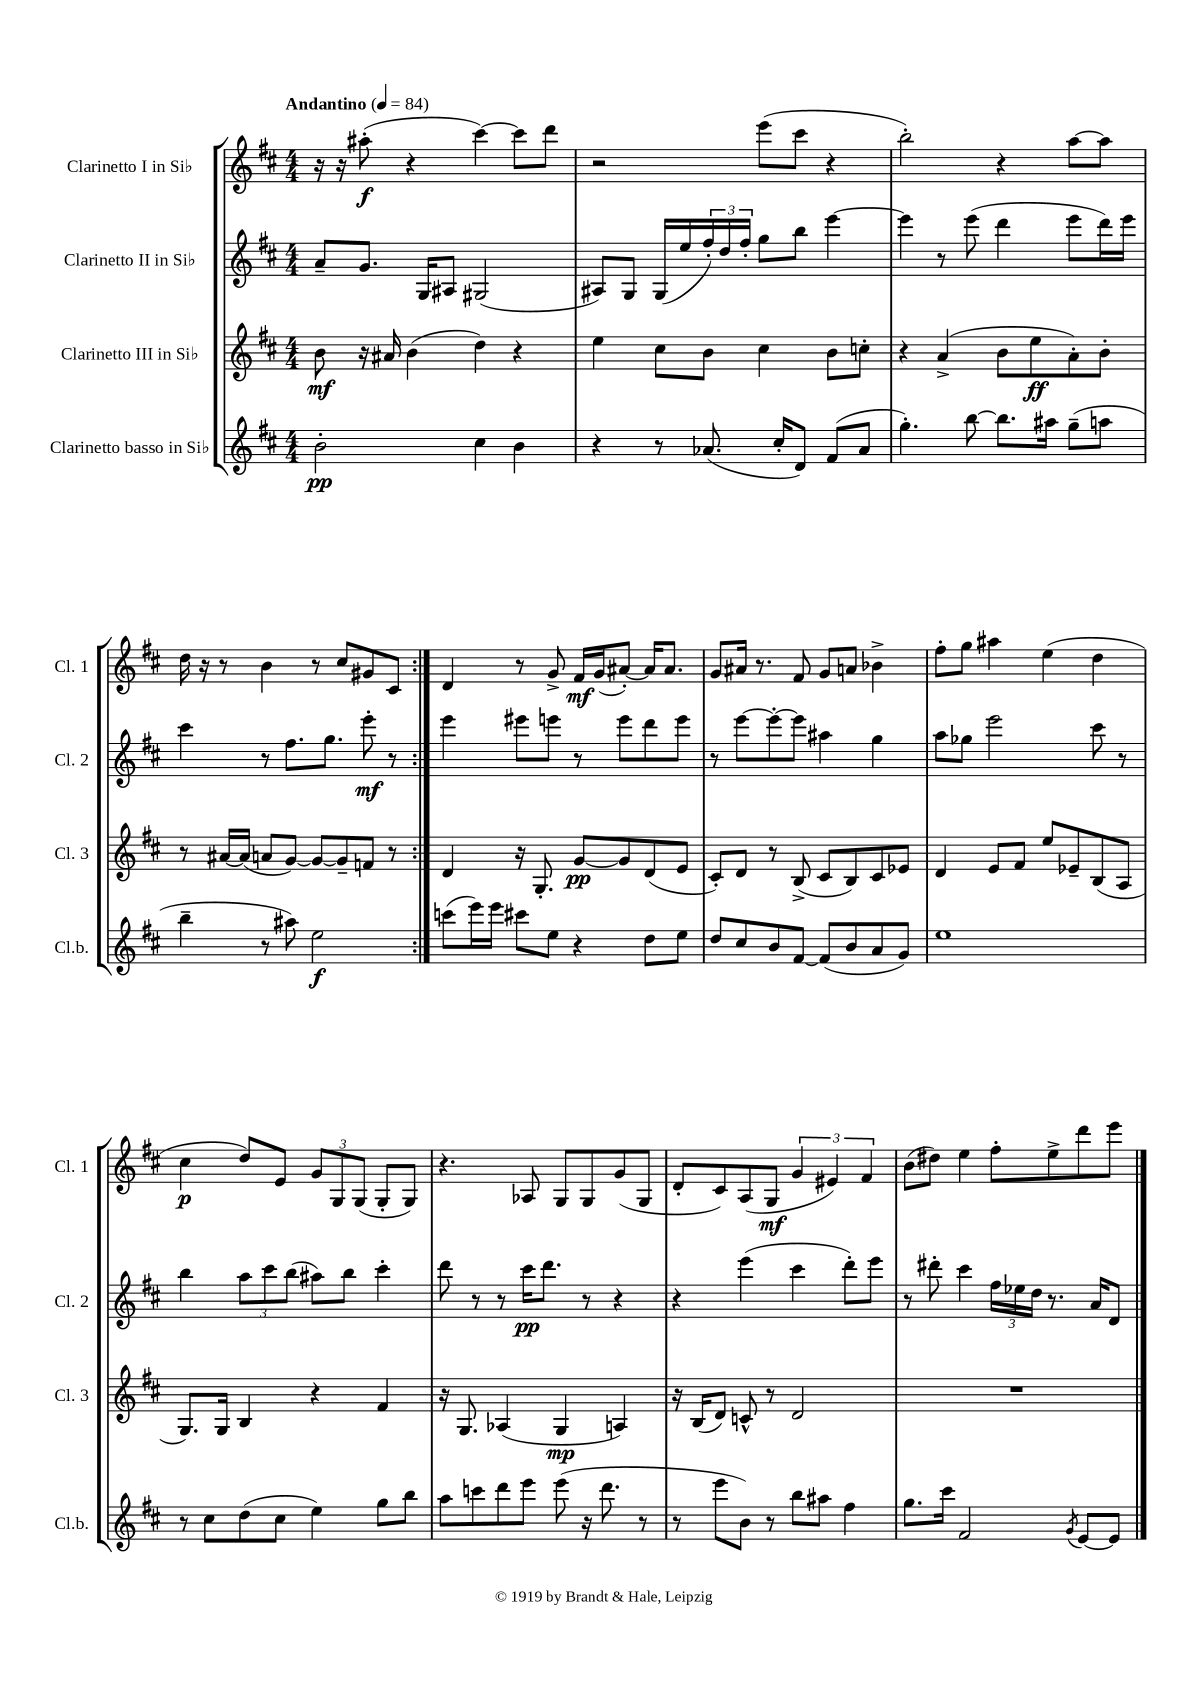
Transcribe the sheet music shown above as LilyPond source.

<<
\new StaffGroup <<
\new Staff = "s0" \with { instrumentName = "Clarinetto I in Sib" shortInstrumentName = "Cl. 1" } {
    \clef treble \key d \major \numericTimeSignature \time 4/4 \tempo "Andantino" 4 = 84
    \repeat volta 2 { r16 r16 ais''8-.\f( r4 cis'''4~) cis'''8 d'''8 |
    r2 e'''8( cis'''8 r4 |
    b''2-.) r4 a''8~ a''8 |
    d''16 r16 r8 b'4 r8 cis''8 gis'8 cis'8 | }
    d'4 r8 g'8-> fis'16\mf g'16( ais'8~-.) ais'16 ais'8. |
    g'8 ais'16 r8. fis'8 g'8 a'8 bes'4-> |
    fis''8-. g''8 ais''4 e''4( d''4 |
    cis''4\p d''8) e'8 \tuplet 3/2 { g'8 g8 g8( } g8-. g8) |
    r4. aes8 g8 g8 g'8( g8 |
    d'8-. cis'8) a8( g8\mf \tuplet 3/2 { g'4 eis'4) fis'4 } |
    b'8( dis''8) e''4 fis''8-. e''8-> d'''8 e'''8 \bar "|." |
}
\new Staff = "s1" \with { instrumentName = "Clarinetto II in Sib" shortInstrumentName = "Cl. 2" } {
    \clef treble \key d \major \numericTimeSignature \time 4/4
    \repeat volta 2 { a'8-- g'8. g16 ais8 gis2( |
    ais8) g8 g16( e''16 \tuplet 3/2 { fis''16-.) d''16 fis''16-. } g''8 b''8 e'''4~ |
    e'''4 r8 e'''8( d'''4 e'''8 d'''16) e'''16 |
    cis'''4 r8 fis''8. g''8. e'''8-.\mf r8 | }
    e'''4 eis'''8 e'''8 r8 e'''8 d'''8 e'''8 |
    r8 e'''8~ e'''8~-. e'''8 ais''4 g''4 |
    a''8 ges''8 e'''2 cis'''8 r8 |
    b''4 \tuplet 3/2 { a''8 cis'''8 b''8( } ais''8) b''8 cis'''4-. |
    d'''8 r8 r8 cis'''16\pp d'''8. r8 r4 |
    r4 e'''4( cis'''4 d'''8-.) e'''8 |
    r8 dis'''8-. cis'''4 \tuplet 3/2 { fis''16 ees''16 d''16 } r8. a'16 d'8 \bar "|." |
}
\new Staff = "s2" \with { instrumentName = "Clarinetto III in Sib" shortInstrumentName = "Cl. 3" } {
    \clef treble \key d \major \numericTimeSignature \time 4/4
    \repeat volta 2 { b'8\mf r16 ais'16 b'4( d''4) r4 |
    e''4 cis''8 b'8 cis''4 b'8 c''8-. |
    r4 a'4->( b'8 e''8\ff a'8-.) b'8-. |
    r8 ais'16~ ais'16( a'8 g'8~) g'8~ g'8-- f'8 r8 | }
    d'4 r16 g8.-. g'8~\pp g'8 d'8( e'8 |
    cis'8-.) d'8 r8 b8->( cis'8 b8) cis'8 ees'8 |
    d'4 e'8 fis'8 e''8 ees'8-- b8( a8 |
    g8.) g16 b4 r4 fis'4 |
    r16 g8. aes4( g4\mp a4) |
    r16 b16( d'8) c'8-^ r8 d'2 |
    R1 \bar "|." |
}
\new Staff = "s3" \with { instrumentName = "Clarinetto basso in Sib" shortInstrumentName = "Cl.b." } {
    \clef treble \key d \major \numericTimeSignature \time 4/4
    \repeat volta 2 { b'2-.\pp cis''4 b'4 |
    r4 r8 aes'8.( cis''16-. d'8) fis'8( aes'8 |
    g''4.-.) b''8~ b''8. ais''16 g''8--( a''8 |
    b''4-- r8 ais''8) e''2\f | }
    c'''8( e'''16) e'''16 cis'''8 e''8 r4 d''8 e''8 |
    d''8 cis''8 b'8 fis'8~ fis'8( b'8 a'8 g'8) |
    e''1 |
    r8 cis''8 d''8( cis''8 e''4) g''8 b''8 |
    a''8 c'''8 d'''8 e'''8 e'''8( r16 d'''8. r8 |
    r8 e'''8 b'8) r8 b''8 ais''8 fis''4 |
    g''8. cis'''16 fis'2 \acciaccatura { g'8 } e'8~ e'8 \bar "|." |
}
>>
>>
\layout { \context { \Score \remove "Bar_number_engraver" } }
